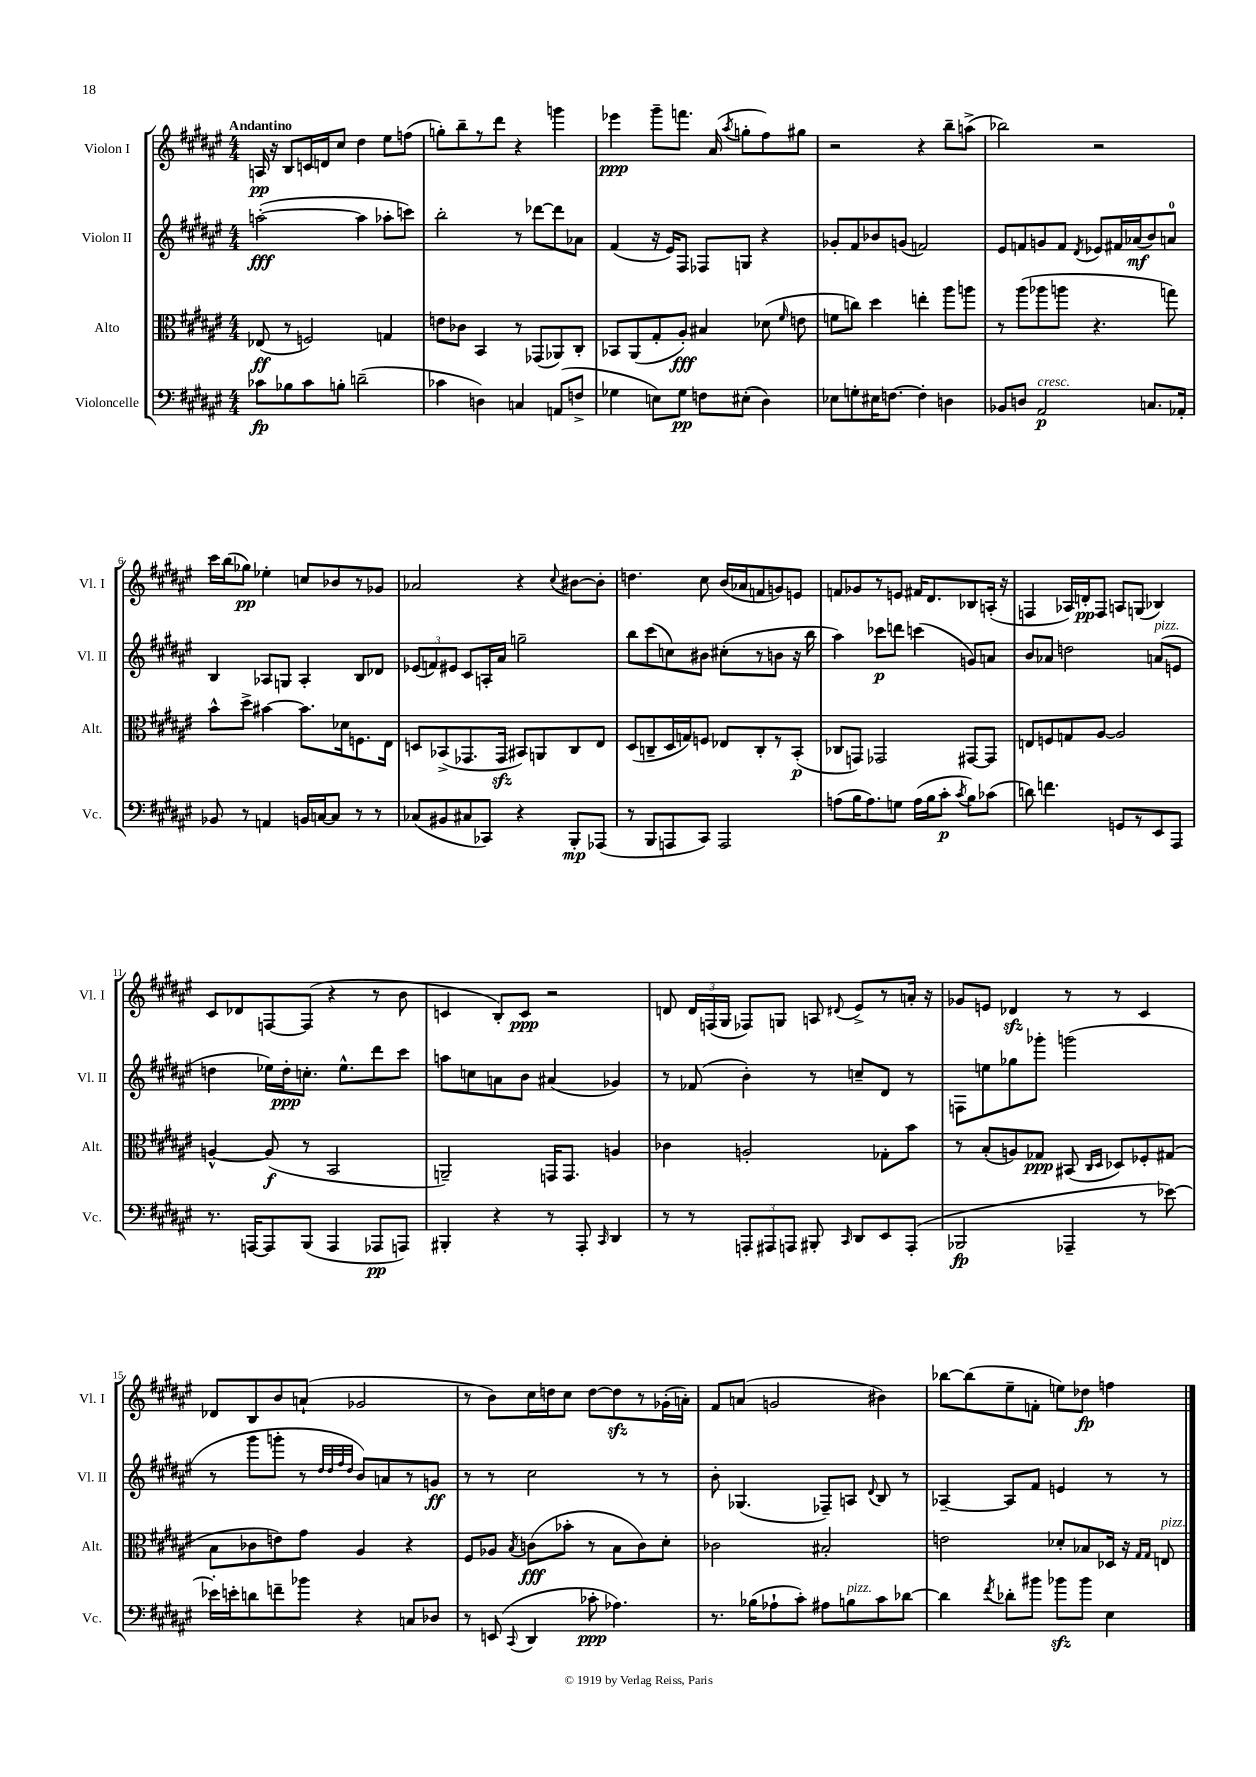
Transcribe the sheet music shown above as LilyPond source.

<<
\new StaffGroup <<
\new Staff = "s0" \with { instrumentName = "Violon I" shortInstrumentName = "Vl. I" } {
    \clef treble \key fis \major \numericTimeSignature \time 4/4 \tempo "Andantino"
    \autoBeamOff a16\pp r16 b8[ c'16 d'16 cis''8] dis''4 eis''8[ f''8]( |
    g''8[-.) b''8-- r8 dis'''8] r4 g'''4 |
    ees'''4\ppp gis'''8[-- f'''8.] ais'16( \acciaccatura { ais''8 } g''8[-. fis''8) gis''8] |
    r2 r4 b''8[-- a''8]->( |
    bes''2) r2 |
    cis'''16[ b''16( ges''8]\pp) ees''4-. c''8[ bes'8 r8 ges'8] |
    aes'2 r4 \appoggiatura { cis''8 } bis'8[~ bis'8]-. |
    d''4. cis''8 b'16[( aes'16 f'8 g'8) e'8] |
    f'8[ ges'8 r8 e'8] fis'16[ dis'8. bes8 a16]-.( r16 |
    f4 aes16[) d'16-.\pp f8] a8[ g8]( bes4) |
    cis'8[ des'8 f8~ f8]( r4 r8 b'8 |
    c'4 b8[-.) c'8]\ppp r2 |
    d'8 \tuplet 3/2 { d'16[ f16( gis16] } fes8[) g8] a8 \appoggiatura { dis'8 } eis'8[-> r8 a'16]-. r16 |
    ges'8[ e'8] des'4\sfz r8 r8 cis'4 |
    des'8[ b8 b'8 a'8]-!( ges'2 |
    r8 b'8[) cis''16 d''16 cis''8] d''8[~ d''8\sfz r8 ges'16-.( a'16]-.) |
    fis'8[ a'8]( g'2 bis'4) |
    bes''8[~ bes''8( eis''8-- f'8]-. e''8[) des''8]\fp f''4 \bar "|." |
}
\new Staff = "s1" \with { instrumentName = "Violon II" shortInstrumentName = "Vl. II" } {
    \clef treble \key fis \major \numericTimeSignature \time 4/4
    \autoBeamOff a''2~-.\fff( a''4 aes''8[-. c'''8]) |
    b''2-. r8 des'''8[~ des'''8 aes'8] |
    fis'4( r16 eis'16[) fis8] fes8[ g8] r4 |
    ges'8[-. fis'8 bes'8 g'8]( f'2) |
    eis'8[ f'8 g'8 f'8] \acciaccatura { dis'8 } ees'8[ fis'16 aes'16\mf( b'8) a'8]-0 |
    b4 aes8[ g8] aes4-. b8[ des'8] |
    \tuplet 3/2 { ees'8[( f'8) eis'8] } cis'8[ a16-. ais'16] g''2-- |
    b''8[ cis'''8( c''8) bis'8] cis''8[-.( r8 b'8] r16 b''16 |
    ais''4) ces'''8[\p d'''8] c'''4( g'8[) a'8] |
    b'8[ aes'8] d''2 a'8[^\markup { \italic "pizz." }( e'8] |
    d''4 ees''16[) d''16-.\ppp c''8.]-. ees''8.[-^ dis'''8 cis'''8] |
    a''8[ c''8 a'8 b'8] ais'4( ges'4) |
    r8 fes'8( b'4-.) r8 c''8[-- dis'8] r8 |
    f8[ e''8 ges''8 ges'''8]-. g'''2( |
    r8 gis'''8[ g'''8]-. r8 \grace { dis''32[ dis''32 fis''32 dis''32] } b'8[) a'8 r8 g'8]\ff |
    r8 r8 cis''2 r8 r8 |
    b'8-. ges4.( fes8[--) a8] \appoggiatura { dis'8 } b8 r8 |
    aes4~-- aes8[ fis'8] e'4 r8 r8 \bar "|." |
}
\new Staff = "s2" \with { instrumentName = "Alto" shortInstrumentName = "Alt." } {
    \clef alto \key fis \major \numericTimeSignature \time 4/4
    \autoBeamOff ees8\ff( r8 f2) g4 |
    e'8[ ces'8] b,4 r8 ges,8[( aes,8) cis8]-. |
    bes,8[ ais,8( gis8-. ais8]-.\fff) bis4 des'8( \grace { fis'16 } e'8 |
    f'8[ c''8]) dis''4 e''4-. ais''8[ a''8] |
    r8 ais''8[( aes''8 a''8] r4. g''8) |
    b'8[-^ dis''8]-> bis'4~ bis'8.[ des'16 f8. eis16] |
    d8[ bes,8->( ges,8. ges,16]\sfz bis,8[) a,8 cis8 eis8] |
    dis8[( c8-- dis16 g16) f8] ees8[ c8-. r8 b,8]-.\p( |
    ces8[ g,8]) ges,2 gis,8[~ gis,8] |
    e8[ f8 g8 ais8]~ ais2 |
    a4~-^ a8\f( r8 b,2 |
    a,2--) g,16[ g,8.] a4 |
    ces'4 a2-. ges8[-. b'8] |
    r8 b8[-.( a8) ges8]\ppp bis,8( \grace { cis16[ dis16] } des8[) fes8-. gis8]( |
    b8[ ces'8 e'8) gis'8] ais4 r4 |
    fis8[ aes8] \acciaccatura { b8 } c'8[\fff( bes'8]-. r8 b8[ c'8) dis'8]-. |
    ces'2 bis2-. |
    e'2 des'8[-. bes8 des16] r16 \grace { gis16[ gis16] } e8^\markup { \italic "pizz." } \bar "|." |
}
\new Staff = "s3" \with { instrumentName = "Violoncelle" shortInstrumentName = "Vc." } {
    \clef bass \key fis \major \numericTimeSignature \time 4/4
    \autoBeamOff ces'8[\fp bes8 ces'8 b8]-. d'2--( |
    ces'4 d4) c4 a,8[( f8]-> |
    ges4 e8[) ges8]\pp f8[ eis8]-.( dis4) |
    ees8[ g8-. eis16 f8.]~ f4-. d4 |
    bes,8[ d8] ais,2\p^\markup { \italic "cresc." } c8.[ aes,16]-. |
    bes,8 r8 a,4 b,16[ c16~ c8] r8 r8 |
    ces8[( bis,8 cis8 ces,8]) r4 b,,8[-.\mp aes,,8]( |
    r8 b,,8[ a,,8 cis,8]) a,,2 |
    a8[( b16 a8.) g8] a16[( b16 cis'8]-.\p \acciaccatura { cis'8 } b8[) ces'8]( |
    d'8) f'4. g,8[ r8 eis,8 ais,,8] |
    r8. a,,16[~ a,,8 b,,8]( a,,4 aes,,8[\pp a,,8]) |
    bis,,4-. r4 r8 ais,,8-. \grace { cis,16 } dis,4 |
    r8 r8 \tuplet 3/2 { a,,8[-. ais,,8 a,,8] } bis,,8-. \grace { cis,16 } dis,8[ eis,8 a,,8]-.( |
    bes,,2\fp aes,,4-- r8 ees'8~) |
    ees'16[-. e'16-. d'8 f'8-- bes'8] r4 c8[ des8] |
    r8 e,8( \appoggiatura { cis,8 } dis,4 ces'8-.\ppp aes4.) |
    r8. bes16[( aes8-! cis'8]-.) ais8[ b8^\markup { \italic "pizz." } cis'8 des'8]~ |
    des'4 \acciaccatura { fis'8 } des'8[-. bis'8] bes'8[\sfz bes'8] eis4 \bar "|." |
}
>>
>>
